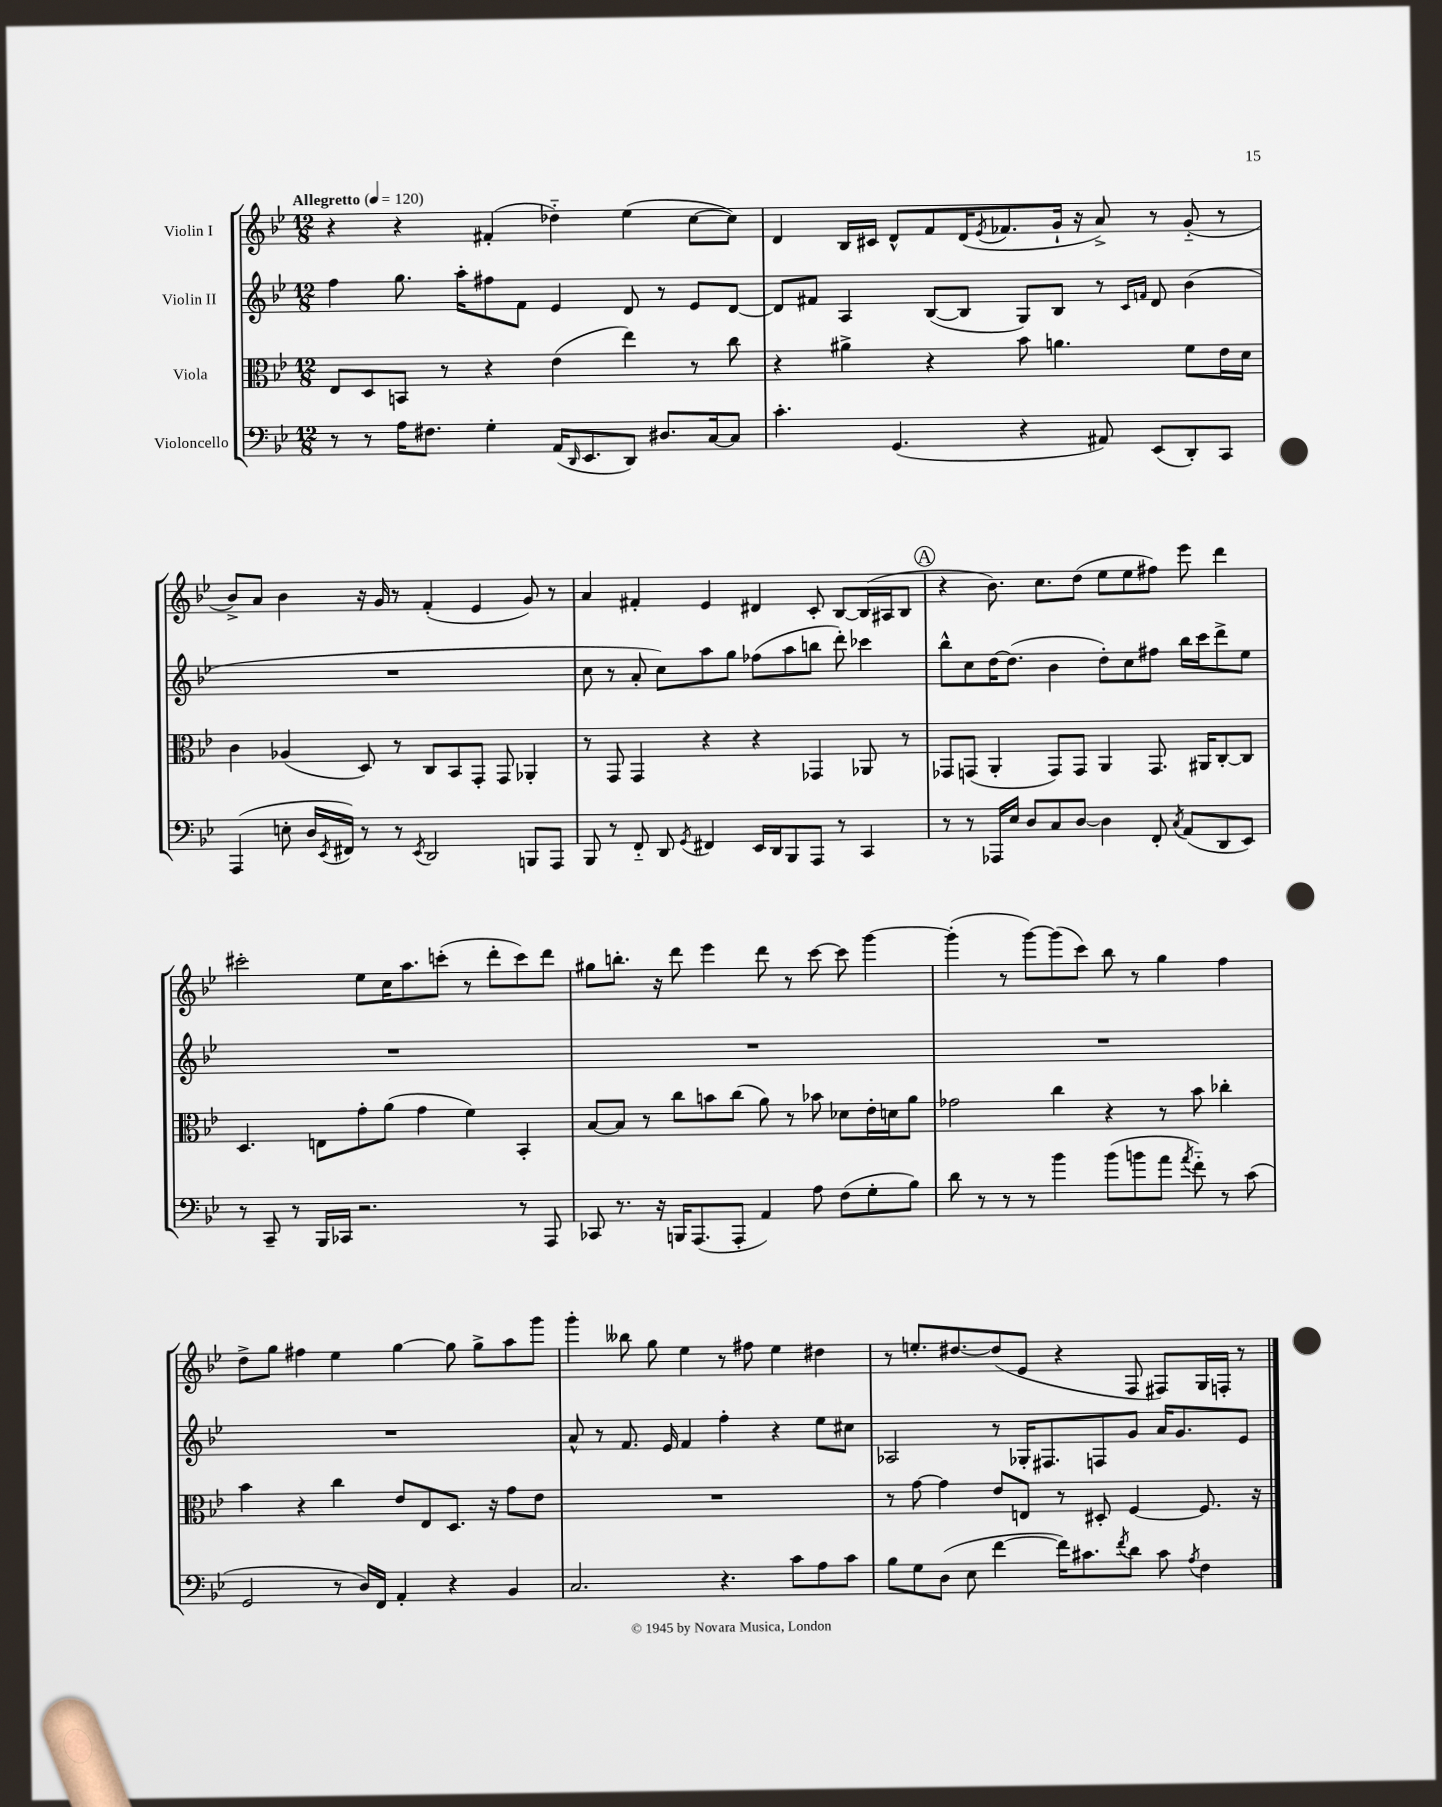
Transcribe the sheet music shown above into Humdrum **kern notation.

**kern	**kern	**kern	**kern
*part4	*part3	*part2	*part1
*staff4	*staff3	*staff2	*staff1
*I"Violoncello	*I"Viola	*I"Violin II	*I"Violin I
*clefF4	*clefC3	*clefG2	*clefG2
*k[b-e-]	*k[b-e-]	*k[b-e-]	*k[b-e-]
*M12/8	*M12/8	*M12/8	*M12/8
*MM120	*MM120	*MM120	*MM120
=1	=1	=1	=1
!	!	!	!LO:TX:a:B:t=Allegretto
8r	8E-/L	4ff\	4r
8r	8D/	.	.
16A\KL	8BBn/J	8.gg\	4r
8.F#X\J	.	.	.
.	8r	.	.
.	.	16aa'\KL	.
4G'\	4r	8ff#X\	(4f#X'/
.	.	8f\J	.
(16AA/KL	(4e-\	4e-/	4dd-X\)
16qqDD/	.	.	.
8.EE-/	.	.	.
8DD/J)	4ee-\)	8d/	(4ee-\
8.D#X/L	.	8r	.
.	8r	8e-/L	[8cc\L
[16C/k	.	.	.
8C/J]	8cc\	[8d/J	8cc\J])
=2	=2	=2	=2
4.c'\	4r	8d/L]	4d/
.	.	8f#X/J	.
.	4a#X^\	4A/	16B-/LL
.	.	.	16c#X/JJ
(4.GG/	.	.	8d^^/L
.	4r	([8B-/L	8f/
.	.	8B-/J]	(16d/K
.	.	.	8qe-/
.	.	.	8.f-X/
4r	8b-\	8G/L)	.
.	4.an\	8B-/J	16g`/Jk
.	.	.	16r
8AA#X/)	.	8r	8a^/)
.	.	16qqc/LL	.
.	.	16qqfn/JJ	.
(8EE-/L	.	8d/	8r
8DD'/)	8f\L	(4b-\	(8g/
8CC/J	16e-\L	.	8r
.	16d\JJ	.	.
!!LO:LB:g=z
=3	=3	=3	=3
(4AAA/	4c\	1.r	8b-^/L)
.	.	.	8a/J
8En'\	(4A-X/	.	4b-\
16D/LL	.	.	.
8qEE-/	.	.	.
16FF#X/JJ)	.	.	.
8r	8D/)	.	16r
.	.	.	16g/
8r	8r	.	8r
8qEE-/	.	.	.
2DD/	8C/L	.	(4f'/
.	8BB-/	.	.
.	8GG'/J	.	4e-/
.	8GG/	.	.
8BBBn/L	4AA-X'/	.	8g/)
8AAA/J	.	.	8r
=4	=4	=4	=4
8BBB-/	8r	8cc\	4a/
8r	8GG/	8r	.
8FF/	4GG/	8a'/	4f#X'/
8DD/	.	8cc\L)	.
8qGG/	.	.	.
4FF#X/	4r	8aa\	4e-/
.	.	8gg\J	.
16EE-/LL	4r	(8ff-X\L	4d#X/
16DD/J	.	.	.
8BBB-/	.	8aa\	.
8AAA/J	4GG-X/	8bbn\J	8c'/
8r	.	8ddd'\)	[8B-/L
4CC/	8AA-X/	4ccc-X\	(16B-/L]
.	.	.	16A#X/J
.	8r	.	8B-/J
!!LO:REH:place=s1:t=A
=5	=5	=5	=5
8r	8GG-X/L	8bb-^^\L	4r
8r	(8GGn/J	8cc\	.
16AAA-X/LL	4AA'/	[16dd\K	8.b-\)
16E-/JJ	.	(8.dd\J]	.
8D/L	.	.	.
.	.	.	8.cc\L
8C/	8GG/L)	4b-\	.
[8D/J	8GG/J	.	(8dd\J
4D\]	4AA/	8dd'\L)	8ee-\L
.	.	8cc\	8ee-\
8FF'/	8.GG/	8ff#X\J	8ff#X\J)
8qC/	.	.	.
(8AA/L	.	16bb-\LL	8eee-\
.	16AA#X/KL	16ccc\J	.
8DD/	[8C'/	8ddd^\	4ddd\
8EE-/J)	8C/J]	8ee-\J	.
!!LO:LB:g=z
=6	=6	=6	=6
8r	4.D/	1.r	2ccc#X'\
8CC~/	.	.	.
8r	.	.	.
16BBB-/LL	8En\L	.	.
16CC-X/JJ	.	.	.
2.r	8g'\	.	8ee-\L
.	(8a\J	.	16cc\K
.	.	.	8.aa\
.	4g\	.	.
.	.	.	(8cccn'\J
.	4f\)	.	8r
.	.	.	8ddd'\L
8r	4BB-'/	.	8ccc\)
8AAA/	.	.	8ddd\J
=7	=7	=7	=7
8CC-X/	[8B-/L	1.r	8gg#X\L
8.r	8B-/J]	.	8.bbn'\J
.	8r	.	.
16r	.	.	16r
16BBBn/KL	8cc\L	.	8ddd\
(8.AAA/	.	.	.
.	8bn\	.	4eee-\
8AAA'/J	(8cc\J	.	.
4AA/)	8a\)	.	8ddd\
.	8r	.	8r
8A\	8b-X\	.	[8ccc\
(8F\L	8d-X\L	.	8ccc\]
8G'\	16e-'\L	.	[4ggg\
.	16dn\J	.	.
8B-\J)	8a\J	.	.
=8	=8	=8	=8
8d\	2g-X\	1.r	(4ggg'\]
8r	.	.	.
8r	.	.	8r
8r	.	.	[8ggg\L)
4b-\	4cc\	.	(8ggg\]
.	.	.	8ccc\J)
(8b-\L	4r	.	8bb-\
8bn\	.	.	8r
8a\J	8r	.	4gg\
8qa/	.	.	.
8f\)	8b-\	.	.
8r	4cc-X'\	.	4ff\
(8c\	.	.	.
!!LO:LB:g=z
=9	=9	=9	=9
2GG/	4b-\	1.r	8dd^\L
.	.	.	8gg\J
.	4r	.	4ff#X\
8r	4cc\	.	4ee-\
16D/LL)	.	.	.
16FF/JJ	.	.	.
4AA'/	8e-/L	.	[4gg\
.	8E-/	.	.
4r	8.D/J	.	8gg\]
.	.	.	8gg^\L
.	16r	.	.
4BB-/	8g\L	.	8aa\
.	8e-\J	.	8ggg\J
=10	=10	=10	=10
2.C/	1.r	8a^^/	4ggg'\
.	.	8r	.
.	.	8.f/	8bb--X\
.	.	.	8gg\
.	.	16e-/	.
.	.	4f/	4ee-\
4.r	.	4ff'\	8r
.	.	.	8ff#X\
.	.	4r	4ee-\
8c\L	.	.	.
8A\	.	8ee-\L	4dd#X\
8c\J	.	8cc#X\J	.
=11	=11	=11	=11
8B-\L	8r	2A-X/	8r
8G\	[8g\	.	8.een'/L
(8D\J	4g\]	.	.
.	.	.	[8.dd#X/
8E-\	.	.	.
[4f\	8e-/L	8r	(8dd#/]
.	8En/J	16G-X'/KL	8e-/J
.	.	8.F#X/	.
16f\KL])	8r	.	4r
8.c#X\	.	.	.
.	8D#X'/	8Fn/	.
8qf/	.	.	.
8d\J	[4F/	8g/J	8F/
8c#\	.	16a/KL	8F#X/L)
.	.	8.g/	.
8qA/	.	.	.
4F\	8.F/]	.	16G/L
.	.	.	16Fn'/JJ
.	.	8e-/J	8r
.	16r	.	.
==	==	==	==
*-	*-	*-	*-
